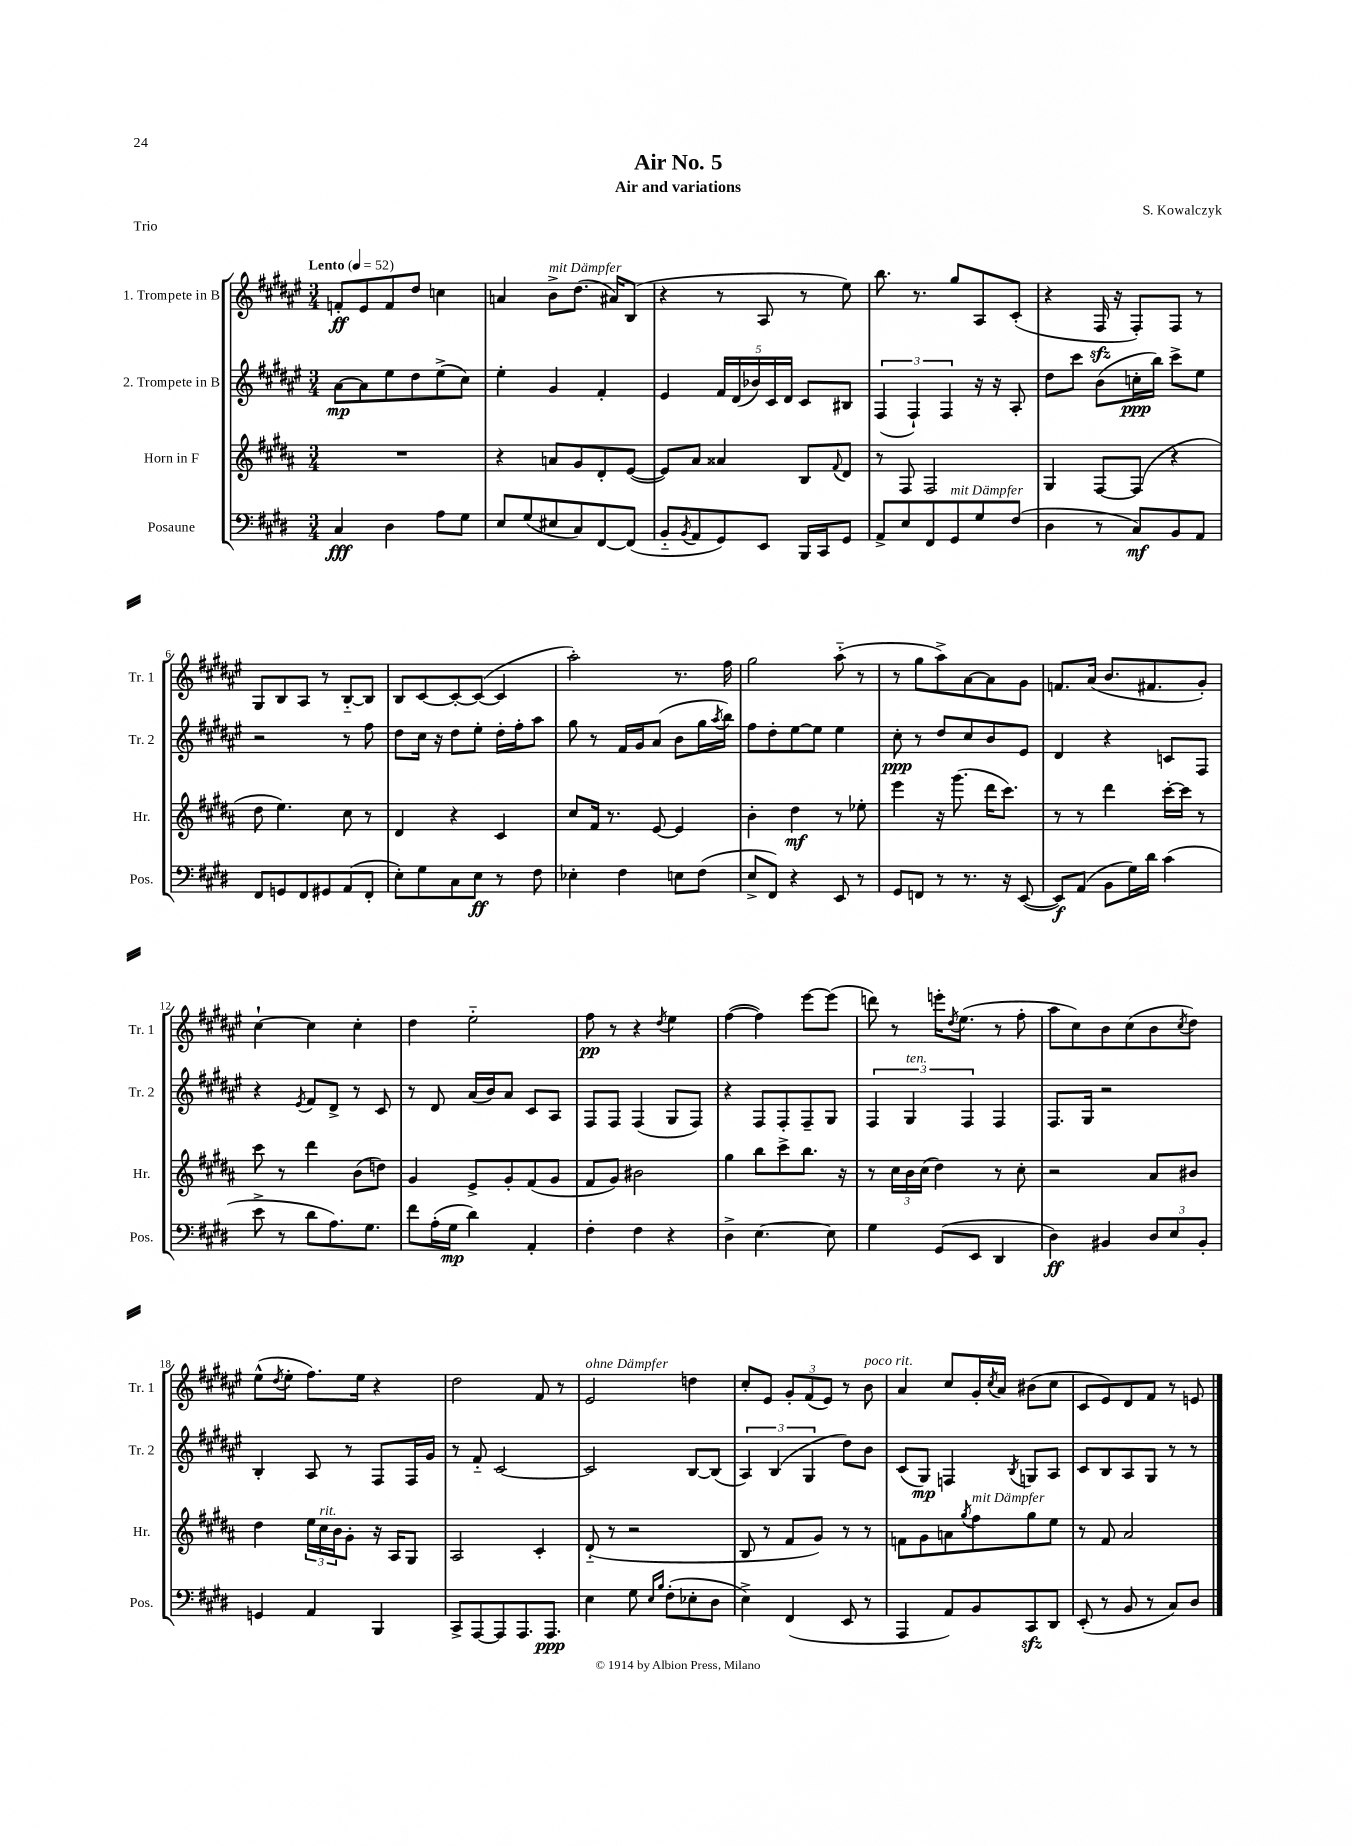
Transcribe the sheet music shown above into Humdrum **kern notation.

**kern	**kern	**kern	**kern
*staff4	*staff3	*staff2	*staff1
*clefF4	*clefG2	*clefG2	*clefG2
*k[f#c#g#d#]	*k[f#c#g#d#a#]	*k[f#c#g#d#a#e#]	*k[f#c#g#d#a#e#]
*M3/4	*M3/4	*M3/4	*M3/4
*MM52	*MM52	*MM52	*MM52
4C#/	2.r	[8a#\L	8f'/L
.	.	8a#\]	8e#/
4D#\	.	8ee#\	8f/
.	.	8dd#\	8dd#/J
8A\L	.	(8ee#^\	4cc\
8G#\J	.	8cc#\J)	.
=	=	=	=
8E/L	4r	4ee#'\	4a/
(8G#/	.	.	.
8E#/	8a/L	4g#/	8b^\L
8C#/)	8g#/	.	(8.dd#\J
[8FF#/	8d#'/	4f#'/	.
.	.	.	16a#/LK)
(8FF#/]J	([8e/J	.	(8B/J
=	=	=	=
8BB'~/L	8e/]L)	4e#/	4r
8qBB/	.	.	.
8AA/	8a#/J	.	.
8GG#/)	4a##/	20f#/LL	8r
.	.	(20d#/	.
.	.	20b-/)	.
8EE/J	.	.	8A#/
.	.	20c#/	.
.	.	20d#/JJ	.
16BBB/LL	8B/L	8c#/L	8r
16CC#/J	.	.	.
.	8qqf#/	.	.
8GG#/J	8d#/J	8B#/J	8ee#\)
=	=	=	=
8AA^/L	8r	(6F#/	8.bb\
8E/	8F#/	.	.
.	.	6F#`/)	.
.	.	.	8.r
8FF#/	2F#/	.	.
.	.	6F#/	.
8GG#/	.	.	8gg#/L
8G#/	.	16r	8A#/
.	.	16r	.
(8F#/J	.	8A#'/	(8c#'/J
=	=	=	=
4D#\	4G#/	8dd#\L	4r
.	.	8ccc#\J	.
8r	[8F#/L	(8b\L	16F#/
.	.	.	16r
8C#/L)	(8F#/]J	16cc'\L	8F#'/L)
.	.	16bb\JJ)	.
8BB/	4r	8ccc#^\L	8F#/J
8AA/J	.	8ee#\J	8r
=	=	=	=
8FF#/L	8dd#\	2r	8G#/L
8GG/	4.ee\)	.	8B/
8FF#/	.	.	8A#/J
8GG#/	.	.	8r
(8AA/	8cc#\	8r	[8B'~/L
8FF#'/J	8r	8ff#\	8B/]J
=	=	=	=
8E'\L)	4d#/	8dd#\L	8B/L
8G#\	.	16cc#\Jk	[8c#/
.	.	16r	.
8C#\	4r	8dd#\L	8c#'/_
8E\J	.	8ee#'\J	(8c#/_J
8r	4c#/	16dd#'\LL	4c#/]
.	.	16ff#'\J	.
8F#\	.	8aa#\J	.
=	=	=	=
4E-'\	8cc#/L	8gg#\	2aa#'\)
.	16f#/Jk	8r	.
.	8.r	.	.
4F#\	.	16f#/LL	.
.	.	16g#/J	.
.	[8e/	(8a#/J	.
8E\L	4e/]	8b\L	8.r
(8F#\J	.	16gg#\L	.
.	.	8qaa#/	.
.	.	16bb\JJ)	16ff#\
=	=	=	=
8E^/L	4b'\	8ff#\L	2gg#\
8FF#/J)	.	8dd#'\	.
4r	4dd#\	[8ee#\	.
.	.	8ee#\]J	.
8EE/	8r	4ee#\	(8aa#'~\
8r	8ee-'\	.	8r
=	=	=	=
8GG#/L	4eee\	8cc#'\	8r
8FF/J	.	8r	8gg#\L
8r	16r	8dd#/L	8aa#^\)
.	(8.ggg#\	.	.
8.r	.	8cc#/	[8a#\
.	16ddd#\LK	8b/	8a#\]
16r	8.ccc#\J)	.	.
([8EE/	.	8e#/J	8g#\J
=	=	=	=
8EE/]L)	8r	4d#/	8.f/L
(8AA/J	8r	.	.
.	.	.	(16a#/Jk
8BB\L	4ddd#\	4r	8.b/L
16G#\L)	.	.	.
16d#\JJ	.	.	8.f#/
(4c#\	[16ccc#'\LL	8c/L	.
.	16ccc#\]JJ	.	.
.	8r	8F#/J	8g#'/J)
=	=	=	=
8e^\	8ccc#\	4r	[4cc#`\
8r	8r	.	.
.	.	8qe#/	.
8d#\L	4ddd#\	8f#/L	4cc#\]
8.A\)	.	8d#^/J	.
.	(8b\L	8r	4cc#'\
8.G#\J	.	.	.
.	8dd\J)	8c#/	.
=	=	=	=
8f#\L	4g#/	8r	4dd#\
(16A'\L	.	8d#/	.
16G#\JJ	.	.	.
4d#\)	8e^/L	(16a#/LL	2ee#'~\
.	.	16b/J)	.
.	8g#'/	8a#/J	.
4AA'/	(8f#/	8c#/L	.
.	8g#/J	8A#/J	.
=	=	=	=
4F#'\	8f#/L	8F#/L	8ff#\
.	8g#/J)	8F#/J	8r
4F#\	2b#\	(4F#/	4r
.	.	.	8qdd#/
4r	.	8G#/L	4ee#\
.	.	8F#/J)	.
=	=	=	=
4D#^\	4gg#\	4r	([4ff#\
[4.E\	8bb\L	8F#/L	4ff#\])
.	8ccc#^\	8F#'/	.
.	8.bb\J	8F#~/	[8eee#\L
8E\]	.	8G#/J	(8eee#\]J
.	16r	.	.
=	=	=	=
4G#\	8r	6F#/	8ddd\)
.	24cc#\LL	.	8r
.	24b\	6G#/	.
.	(24cc#\JJ	.	.
(8GG#/L	4dd#\)	.	16eee'\LK
.	.	.	8qdd#/
.	.	.	(8.ee#\J
.	.	6F#/	.
8EE/J	.	.	.
4DD#/	8r	4F#/	8r
.	8cc#'\	.	8ff#'\
=	=	=	=
4D#\)	2r	8.F#/L	8aa#\L
.	.	.	8cc#\)
.	.	16G#/Jk	.
4BB#/	.	2r	8b\
.	.	.	(8cc#\
12D#/L	8a#/L	.	8b\
12E/	.	.	.
.	.	.	8qcc#/
.	8b#/J	.	8dd#\J)
12BB#'/J	.	.	.
=	=	=	=
4GG/	4dd#\	4B'/	(8ee#^^\L
.	.	.	8qdd#/
.	.	.	8ee#'\J
4AA/	24ee\LL	8A#/	8.ff#\L)
.	24cc#\	.	.
.	24b\J	.	.
.	8g#'\J	8r	.
.	.	.	16ee#\Jk
4BBB/	16r	8F#/L	4r
.	16A#/LK	.	.
.	8G#/J	16F#/L	.
.	.	16g#/JJ	.
=	=	=	=
8CC#^/L	2A#/	8r	2dd#\
[8AAA/	.	8f#'~/	.
8AAA/]	.	[2c#/	.
8.AAA/	.	.	.
.	4c#'/	.	8f#/
8.AAA/J	.	.	.
.	.	.	8r
=	=	=	=
4E\	(8d#'~/	2c#/]	2e#/
.	8r	.	.
8G#\	2r	.	.
16qqE/LL	.	.	.
16qqB/JJ	.	.	.
(8F#'\L	.	.	.
8E-'\	.	[8B/L	4dd\
8D#\J	.	(8B/]J	.
=	=	=	=
4E^\)	8B/	6A#/)	8cc#'/L
.	8r	.	8e#/J
.	.	(6B/	.
(4FF#/	8f#/L	.	12g#'/L
.	.	6G#/	(12f#/
.	8g#/J)	.	.
.	.	.	12e#/J)
8EE/	8r	8dd#\L)	8r
8r	8r	8b\J	8b\
=	=	=	=
4AAA/	8f\L	(8c#/L	4a#/
.	8g#\	8G#/J)	.
8AA/L)	8a\	4F/	8cc#/L
.	8qgg#/	.	.
8BB/	8ff#\	.	16g#'/L
.	.	.	8qcc#/
.	.	.	16a#/JJ
.	.	8qB/	.
8CC#/	8gg#\	8G/L	(8b#\L
8DD#/J	8ee\J	8A#/J	8cc#\J
=	=	=	=
(8EE'/	8r	8c#/L	8c#/L
8r	8f#/	8B/	8e#/)
8BB/	2a#/	8A#/	8d#/
8r	.	8G#/J	8f#/J
8C#/L)	.	8r	8r
8D#/J	.	8r	8e/
==	==	==	==
*-	*-	*-	*-
